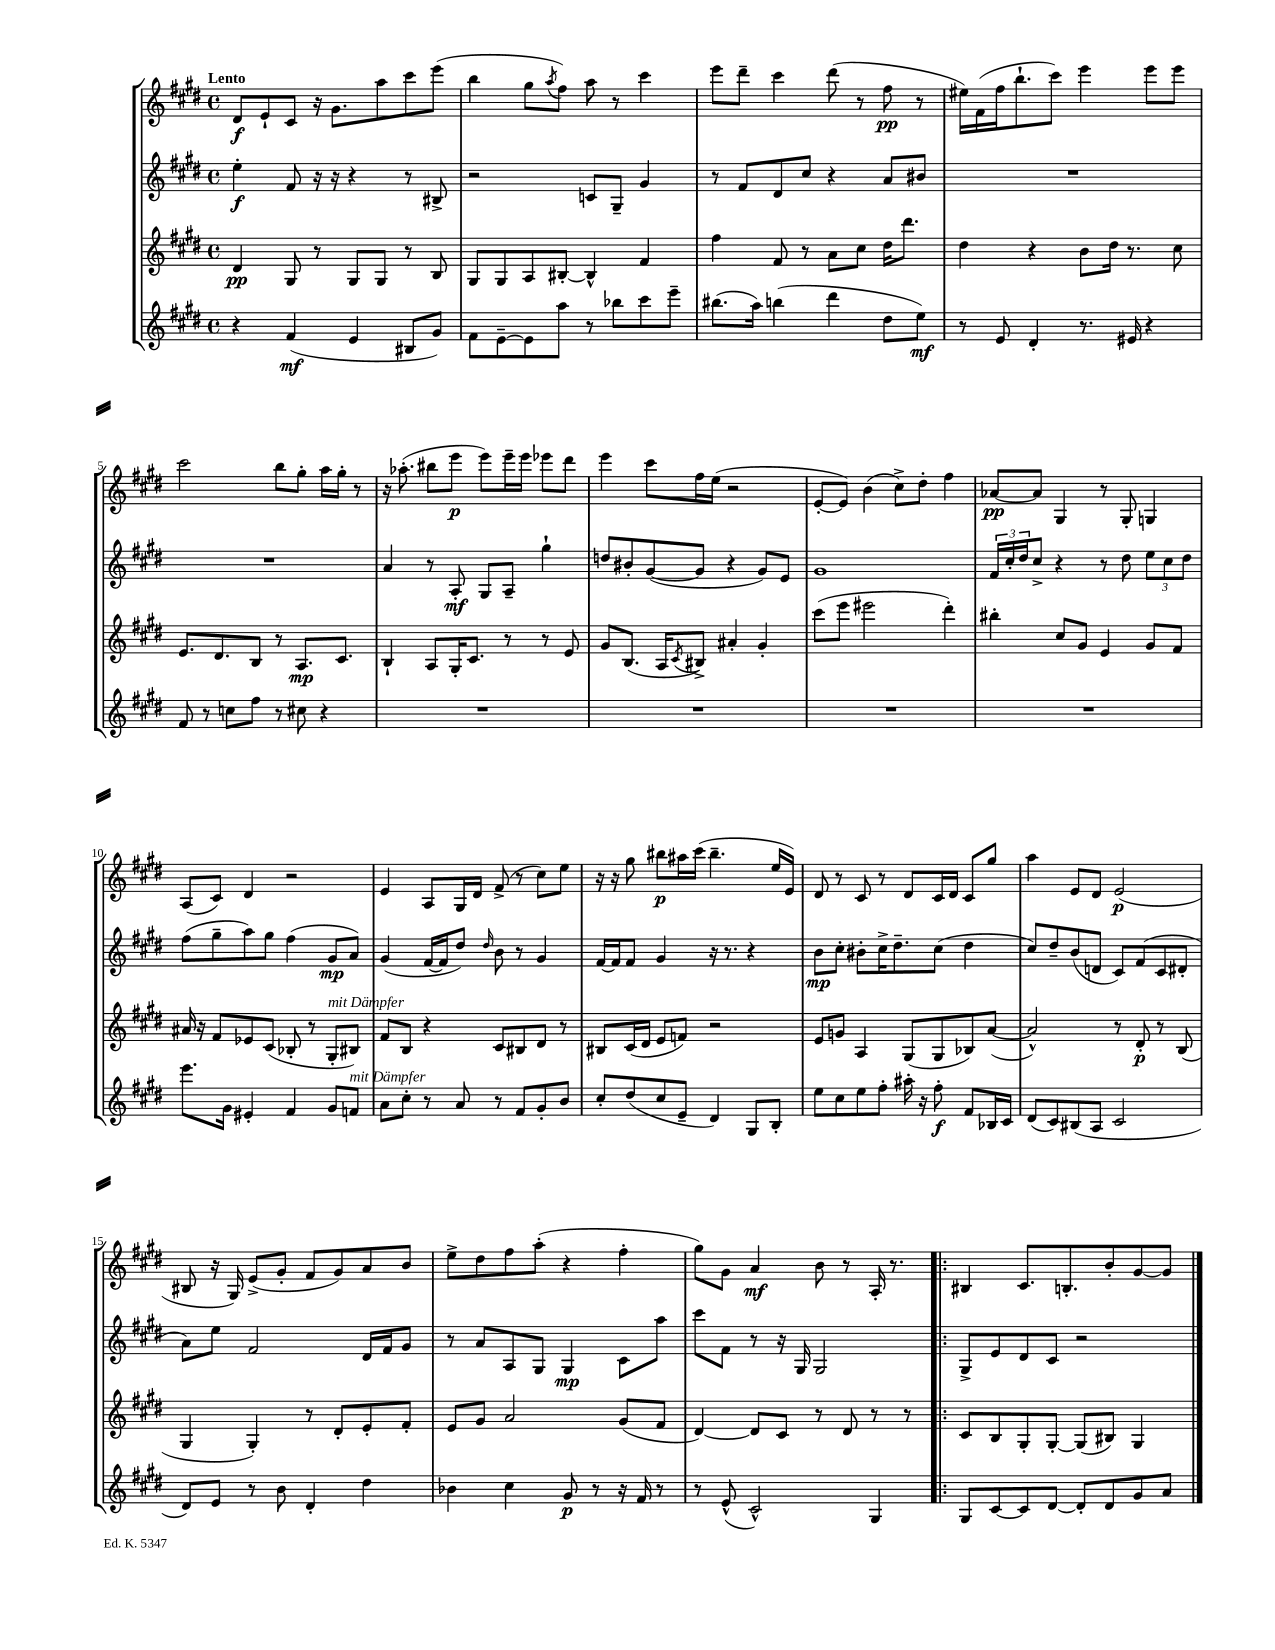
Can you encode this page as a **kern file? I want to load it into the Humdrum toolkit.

**kern	**dynam	**kern	**dynam	**kern	**dynam	**kern	**dynam
*part4	*part4	*part3	*part3	*part2	*part2	*part1	*part1
*staff4	*staff4	*staff3	*staff3	*staff2	*staff2	*staff1	*staff1
*clefG2	*	*clefG2	*	*clefG2	*	*clefG2	*
*k[f#c#g#d#]	*	*k[f#c#g#d#]	*	*k[f#c#g#d#]	*	*k[f#c#g#d#]	*
*M4/4	*	*M4/4	*	*M4/4	*	*M4/4	*
*met(c)	*	*met(c)	*	*met(c)	*	*met(c)	*
=1	=1	=1	=1	=1	=1	=1	=1
!	!	!	!	!	!	!LO:TX:a:B:t=Lento	!
4r	.	4d#/	pp	4ee'\	f	8d#/L	f
.	.	.	.	.	.	8e`/	.
(4f#/	mf	8G#/	.	8f#/	.	8c#/J	.
.	.	8r	.	16r	.	16r	.
.	.	.	.	16r	.	8.g#\L	.
4e/	.	8G#/L	.	4r	.	.	.
.	.	8G#/J	.	.	.	8aa\	.
8B#X/L	.	8r	.	8r	.	8ccc#\	.
8g#/J)	.	8B/	.	8B#X^/	.	(8eee\J	.
=2	=2	=2	=2	=2	=2	=2	=2
8f#\L	.	8G#/L	.	2r	.	4bb\	.
[8e~\	.	8G#/	.	.	.	.	.
8e\]	.	8A/	.	.	.	8gg#\L	.
.	.	.	.	.	.	8qaa/	.
8aa\J	.	[8B#X'/J	.	.	.	8ff#\J)	.
8r	.	4B#^^/]	.	8cn/L	.	8aa\	.
8bb-X\L	.	.	.	8G#~/J	.	8r	.
8ccc#\	.	4f#/	.	4g#/	.	4ccc#\	.
8eee~\J	.	.	.	.	.	.	.
=3	=3	=3	=3	=3	=3	=3	=3
(8.bb#X\L	.	4ff#\	.	8r	.	8eee\L	.
.	.	.	.	8f#/L	.	8ddd#~\J	.
16aa\Jk)	.	.	.	.	.	.	.
(4bbn\	.	8f#/	.	8d#/	.	4ccc#\	.
.	.	8r	.	8cc#/J	.	.	.
4ddd#\	.	8a\L	.	4r	.	(8ddd#\	.
.	.	8cc#\J	.	.	.	8r	.
8dd#\L	.	16dd#\KL	.	8a/L	.	8ff#\	pp
.	.	8.ddd#\J	.	.	.	.	.
8ee\J)	mf	.	.	8b#X/J	.	8r	.
=4	=4	=4	=4	=4	=4	=4	=4
8r	.	4dd#\	.	1r	.	16ee#X\LL)	.
.	.	.	.	.	.	(16f#\	.
8e/	.	.	.	.	.	16ff#\J	.
.	.	.	.	.	.	8.bb`\	.
4d#'/	.	4r	.	.	.	.	.
.	.	.	.	.	.	8ccc#\J)	.
8.r	.	8b\L	.	.	.	4eee\	.
.	.	16dd#\Jk	.	.	.	.	.
16e#X/	.	8.r	.	.	.	.	.
4r	.	.	.	.	.	8eee\L	.
.	.	8cc#\	.	.	.	8eee\J	.
!!LO:LB:g=z
=5	=5	=5	=5	=5	=5	=5	=5
8f#/	.	8.e/L	.	1r	.	2ccc#\	.
8r	.	.	.	.	.	.	.
.	.	8.d#/	.	.	.	.	.
8ccn\L	.	.	.	.	.	.	.
8ff#\J	.	8B/J	.	.	.	.	.
8r	.	8r	.	.	.	8bb\L	.
8cc#X\	.	8.A/L	mp	.	.	8gg#'\J	.
4r	.	.	.	.	.	16aa\LL	.
.	.	8.c#/J	.	.	.	16gg#'\JJ	.
.	.	.	.	.	.	8r	.
=6	=6	=6	=6	=6	=6	=6	=6
1r	.	4B`/	.	4a/	.	16r	.
.	.	.	.	.	.	(8.aa-X'\	.
.	.	8A/L	.	8r	.	8bb#X\L	.
.	.	16G#'/K	.	8A'/	mf	8eee\J	p
.	.	8.c#/J	.	.	.	.	.
.	.	.	.	8G#/L	.	8eee\L)	.
.	.	8r	.	8A~/J	.	16eee~\L	.
.	.	.	.	.	.	16eee\JJ	.
.	.	8r	.	4gg#`\	.	8eee-X\L	.
.	.	8e/	.	.	.	8ddd#\J	.
=7	=7	=7	=7	=7	=7	=7	=7
1r	.	8g#/L	.	8ddn/L	.	4eee\	.
.	.	(8.B/J	.	8b#X'/	.	.	.
.	.	.	.	([8g#/	.	8ccc#\L	.
.	.	16A/KL	.	.	.	.	.
.	.	8qc#/	.	.	.	.	.
.	.	8B#X^/J)	.	8g#/J]	.	16ff#\L	.
.	.	.	.	.	.	(16ee\JJ	.
.	.	4a#X'/	.	4r	.	2r	.
.	.	4g#'/	.	8g#/L)	.	.	.
.	.	.	.	8e/J	.	.	.
=8	=8	=8	=8	=8	=8	=8	=8
1r	.	(8ccc#\L	.	1g#	.	[8e'/L	.
.	.	8eee\J	.	.	.	8e/J])	.
.	.	2eee#X\	.	.	.	(4b\	.
.	.	.	.	.	.	8cc#^\L)	.
.	.	.	.	.	.	8dd#'\J	.
.	.	4ddd#'\)	.	.	.	4ff#\	.
=9	=9	=9	=9	=9	=9	=9	=9
1r	.	4bb#X'\	.	24f#/LL	.	[8a-X/L	pp
.	.	.	.	24cc#'/	.	.	.
.	.	.	.	24dd#/J	.	.	.
.	.	.	.	8cc#^/J	.	8a-/J]	.
.	.	8cc#/L	.	4r	.	4G#/	.
.	.	8g#/J	.	.	.	.	.
.	.	4e/	.	8r	.	8r	.
.	.	.	.	8dd#\	.	8G#'/	.
.	.	8g#/L	.	12ee\L	.	4Gn/	.
.	.	.	.	12cc#\	.	.	.
.	.	8f#/J	.	.	.	.	.
.	.	.	.	12dd#\J	.	.	.
!!LO:LB:g=z
=10	=10	=10	=10	=10	=10	=10	=10
8.eee\L	.	16a#X/	.	(8ff#\L	.	(8A/L	.
.	.	16r	.	.	.	.	.
.	.	8f#/L	.	8gg#~\	.	8c#/J)	.
16g#\Jk	.	.	.	.	.	.	.
4e#X'/	.	8e-X/	.	8aa\)	.	4d#/	.
.	.	(8c#/J	.	8gg#\J	.	.	.
4f#/	.	8B-X'/	.	(4ff#\	.	2r	.
.	.	8r	.	.	.	.	.
!	!	!LO:TX:a:i:t=mit Dämpfer	!	!	!	!	!
8g#/L	.	8G#'/L	.	8g#/L	mp	.	.
!LO:TX:a:i:t=mit Dämpfer	!	!	!	!	!	!	!
8fn/J	.	8B#X/J)	.	8a/J)	.	.	.
=11	=11	=11	=11	=11	=11	=11	=11
8a\L	.	8f#/L	.	(4g#/	.	4e/	.
8cc#'\J	.	8B/J	.	.	.	.	.
8r	.	4r	.	[16f#/LL	.	8A/L	.
.	.	.	.	16f#/J]	.	.	.
8a/	.	.	.	8dd#/J)	.	16G#/L	.
.	.	.	.	.	.	16d#/JJ	.
.	.	.	.	16qqdd#/	.	.	.
8r	.	8c#/L	.	8b\	.	(8f#^/	.
8f#/L	.	8B#X/	.	8r	.	8r	.
8g#'/	.	8d#/J	.	4g#/	.	8cc#\L)	.
8b/J	.	8r	.	.	.	8ee\J	.
=12	=12	=12	=12	=12	=12	=12	=12
8cc#'/L	.	8B#X/L	.	[16f#/LL	.	16r	.
.	.	.	.	16f#/J]	.	16r	.
(8dd#/	.	(16c#/L	.	8f#/J	.	8gg#\	.
.	.	16d#/JJ	.	.	.	.	.
8cc#/	.	8e/L	.	4g#/	.	8bb#X\L	p
8e~/J	.	8fn/J)	.	.	.	16aa#X\L	.
.	.	.	.	.	.	(16ccc#\JJ	.
4d#/)	.	2r	.	16r	.	4.bb#~\	.
.	.	.	.	8.r	.	.	.
8G#/L	.	.	.	4r	.	.	.
8B'/J	.	.	.	.	.	16ee/LL	.
.	.	.	.	.	.	16e/JJ)	.
=13	=13	=13	=13	=13	=13	=13	=13
8ee\L	.	8e/L	.	8b\L	mp	8d#/	.
8cc#\	.	8gn/J	.	8cc#'\J	.	8r	.
8ee\	.	4A/	.	8b#X'\L	.	8c#/	.
8ff#'\J	.	.	.	16cc#^\K	.	8r	.
.	.	.	.	8.dd#~\	.	.	.
16aa#X'\	.	(8G#/L	.	.	.	8d#/L	.
16r	.	.	.	.	.	.	.
8ff#'\	f	8G#/	.	(8cc#\J	.	16c#/L	.
.	.	.	.	.	.	16d#/JJ	.
8f#/L	.	8B-X/)	.	4dd#\	.	8c#/L	.
16B-X/L	.	([8a/J	.	.	.	8gg#/J	.
16c#/JJ	.	.	.	.	.	.	.
=14	=14	=14	=14	=14	=14	=14	=14
(8d#/L	.	2a^^/])	.	8cc#/L)	.	4aa\	.
8c#/)	.	.	.	8dd#~/	.	.	.
(8B#X/	.	.	.	(8b/	.	8e/L	.
8A/J	.	.	.	8dn/J	.	8d#/J	.
2c#/	.	8r	.	8c#/L)	.	(2e/	p
.	.	8d#'/	p	(8f#/	.	.	.
.	.	8r	.	8c#/	.	.	.
.	.	(8B/	.	8d#X'/J	.	.	.
!!LO:LB:g=z
=15	=15	=15	=15	=15	=15	=15	=15
8d#/L)	.	4G#/	.	8a\L)	.	8B#X/	.
8e/J	.	.	.	8ee\J	.	16r	.
.	.	.	.	.	.	16G#/)	.
8r	.	4G#'/)	.	2f#/	.	(8e^/L	.
8b\	.	.	.	.	.	8g#'/J	.
4d#'/	.	8r	.	.	.	8f#/L	.
.	.	8d#'/L	.	.	.	8g#/)	.
4dd#\	.	8e'/	.	16d#/LL	.	8a/	.
.	.	.	.	16f#/J	.	.	.
.	.	8f#'/J	.	8g#/J	.	8b/J	.
=16	=16	=16	=16	=16	=16	=16	=16
4b-X\	.	8e/L	.	8r	.	8ee^\L	.
.	.	8g#/J	.	8a/L	.	8dd#\	.
4cc#\	.	2a/	.	8A/	.	8ff#\	.
.	.	.	.	8G#/J	.	(8aa'\J	.
8g#/	p	.	.	4G#/	mp	4r	.
8r	.	.	.	.	.	.	.
16r	.	(8g#/L	.	8c#\L	.	4ff#'\	.
16f#/	.	.	.	.	.	.	.
8r	.	8f#/J	.	8aa\J	.	.	.
=17	=17	=17	=17	=17	=17	=17	=17
8r	.	[4d#/)	.	8ccc#\L	.	8gg#\L)	.
(8e^^/	.	.	.	8f#\J	.	8g#\J	.
2c#^^/)	.	8d#/L]	.	8r	.	4a/	mf
.	.	8c#/J	.	16r	.	.	.
.	.	.	.	16G#/	.	.	.
.	.	8r	.	2G#/	.	8b\	.
.	.	8d#/	.	.	.	8r	.
4G#/	.	8r	.	.	.	16A'/	.
.	.	.	.	.	.	8.r	.
.	.	8r	.	.	.	.	.
=18!|:	=18!|:	=18!|:	=18!|:	=18!|:	=18!|:	=18!|:	=18!|:
8G#/L	.	8c#/L	.	8G#^/L	.	4B#X/	.
[8c#/	.	8B/	.	8e/	.	.	.
8c#/]	.	8G#'/	.	8d#/	.	8.c#/L	.
[8d#/J	.	[8G#'/J	.	8c#/J	.	.	.
.	.	.	.	.	.	8.Bn'/	.
8d#'/L]	.	(8G#/L]	.	2r	.	.	.
8d#/	.	8B#X/J)	.	.	.	8b'/	.
8g#/	.	4G#/	.	.	.	[8g#/	.
8a/J	.	.	.	.	.	8g#/J]	.
==	==	==	==	==	==	==	==
*-	*-	*-	*-	*-	*-	*-	*-
